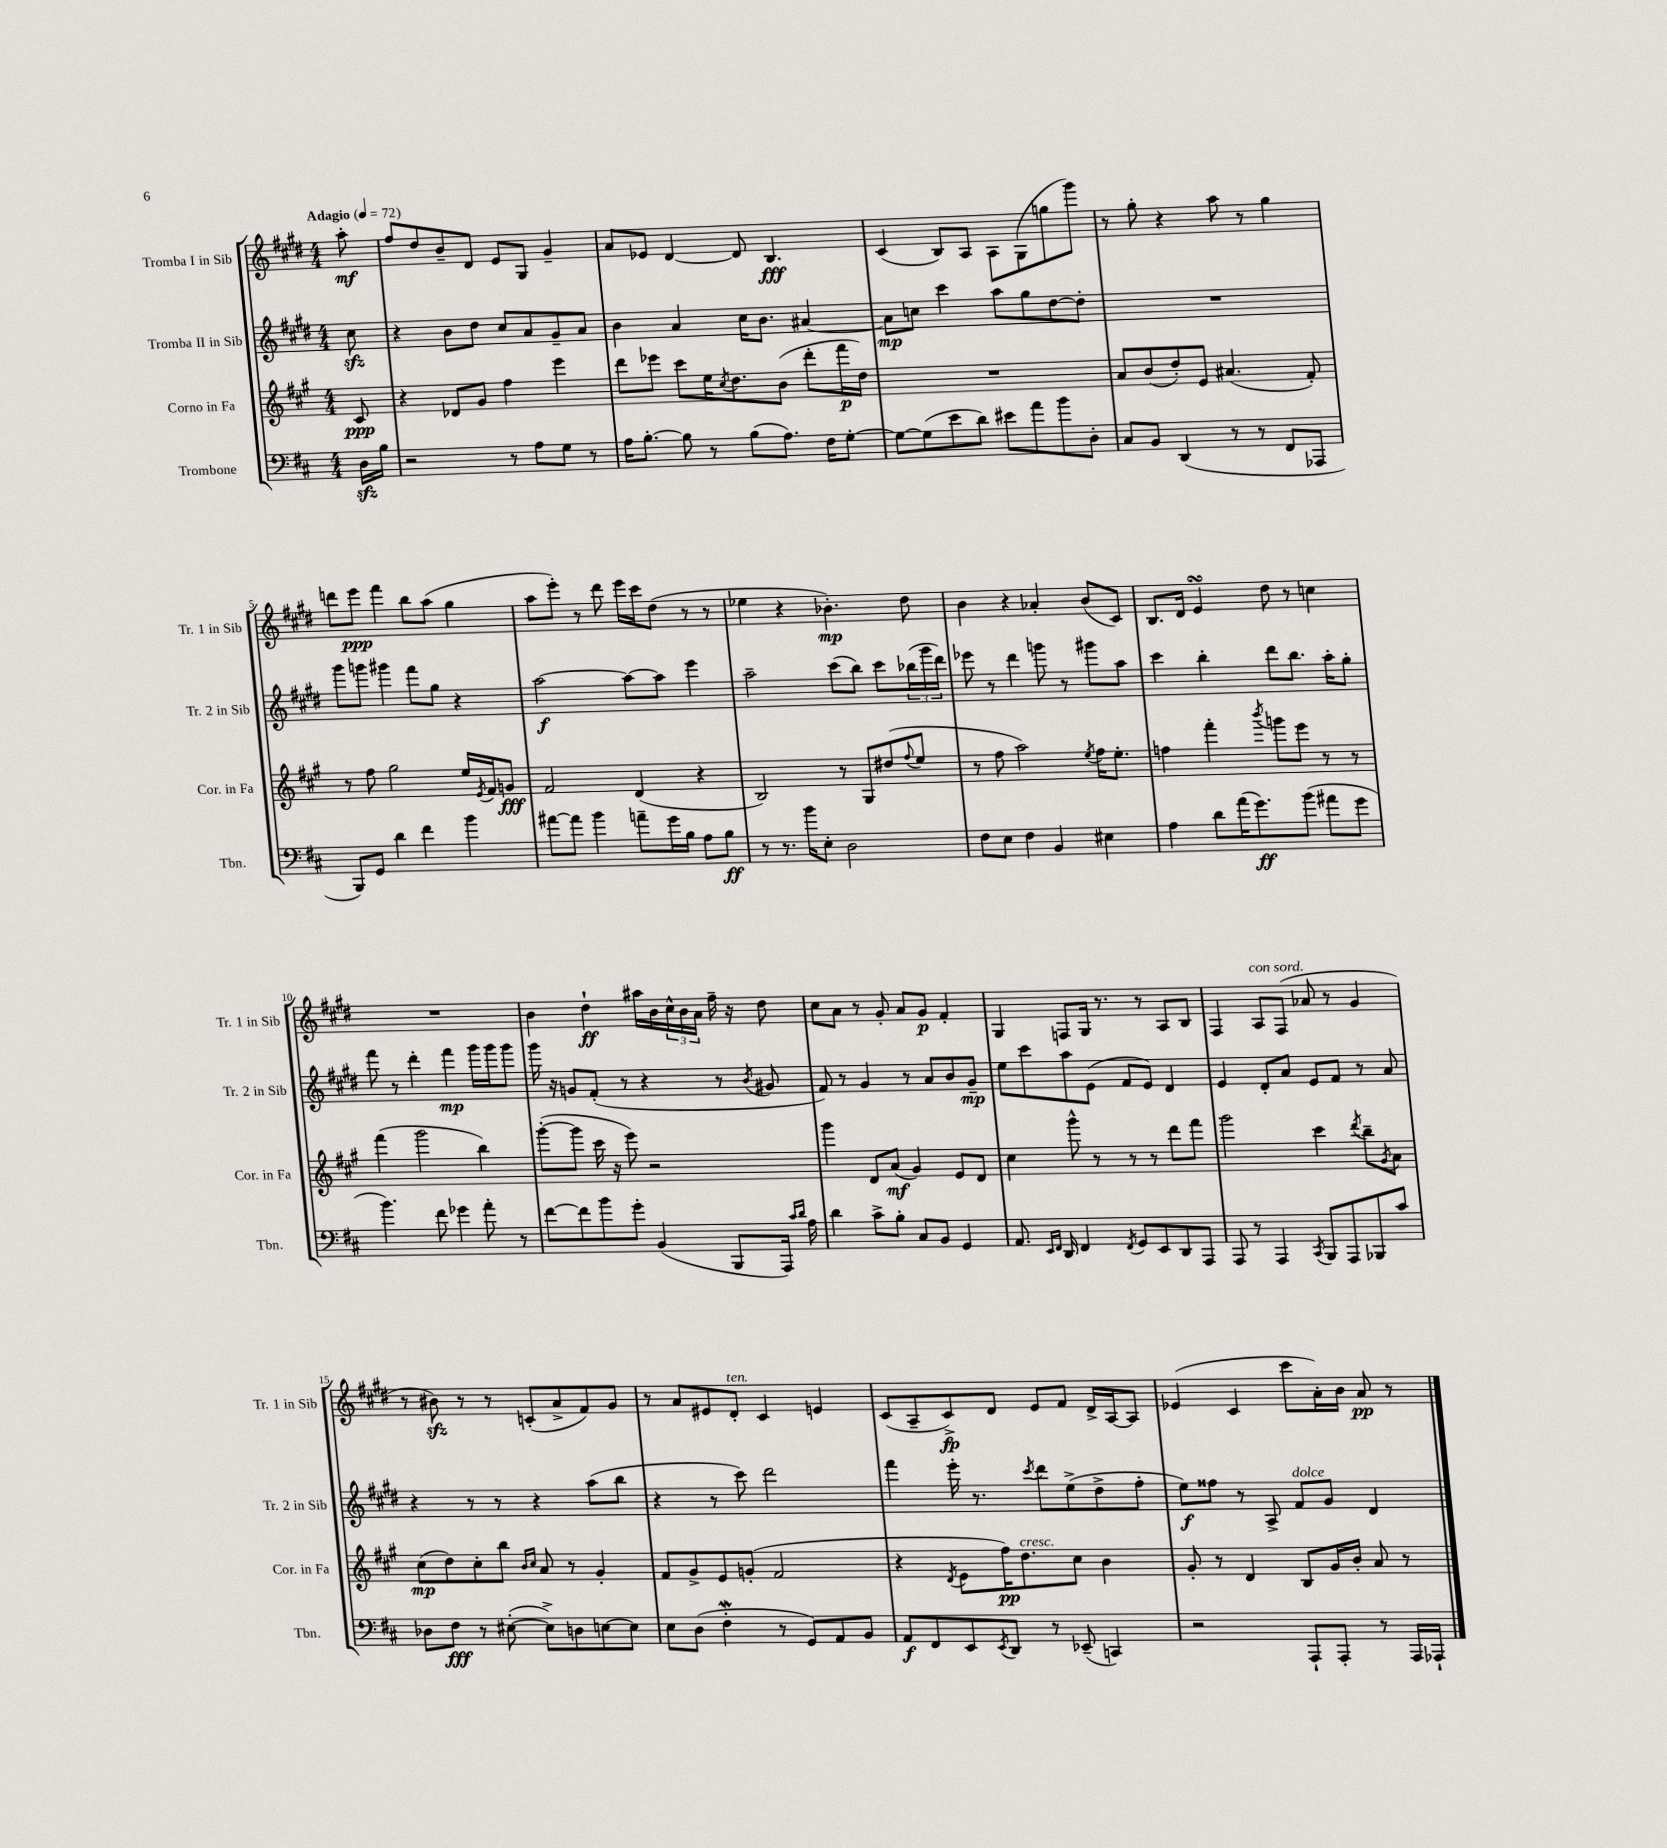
<<
\new StaffGroup <<
\new Staff = "s0" \with { instrumentName = "Tromba I in Sib" shortInstrumentName = "Tr. 1 in Sib" } {
    \clef treble \key e \major \numericTimeSignature \time 4/4 \partial 8 \tempo "Adagio" 4 = 72
    a''8-.\mf |
    fis''8 dis''8 b'8-- dis'8 e'8 gis8 gis'4-- |
    a'8 ees'8 dis'4~ dis'8 b4.\fff |
    cis'4( b8) a8 a8 gis8( g''8 gis'''8) |
    r8 gis''8-. r4 a''8 r8 gis''4 |
    d'''8 e'''8\ppp fis'''4 b''8 a''8( gis''4 |
    a''8 e'''8-.) r8 dis'''8 e'''16 cis'''16 dis''8( r8 r8 |
    ees''4 r4 bes'4.-.\mp) dis''8 |
    b'4 r4 aes'4-. b'8( cis'8) |
    b8. dis'16 e'4\turn dis''8 r8 c''4 |
    R1 |
    b'4 dis''4-!\ff ais''16 b'16 \tuplet 3/2 { cis''16-^ b'16 a'16 } fis''16-- r16 dis''8 |
    cis''8 a'8 r8 gis'8-. a'8 gis'8\p fis'4-. |
    gis4 f8 gis16 r8. r8 a8 b8 |
    fis4 a8^\markup { \italic "con sord." } fis8( aes'8 r8 gis'4 |
    r8 bis'8\sfz) r8 r8 c'8-.( a'8-> fis'8) gis'8 |
    r8 a'8 eis'8 dis'8-.^\markup { \italic "ten." } cis'4 e'4 |
    cis'8( a8-- cis'8->\fp) dis'8 e'8 fis'8 dis'16-> a16~ a8 |
    ees'4( cis'4 cis'''8 a'16-.) b'16 a'8\pp r8 \bar "|." |
}
\new Staff = "s1" \with { instrumentName = "Tromba II in Sib" shortInstrumentName = "Tr. 2 in Sib" } {
    \clef treble \key e \major \numericTimeSignature \time 4/4 \partial 8
    cis''8\sfz |
    r4 b'8 dis''8 cis''8 a'8 gis'8-- a'8 |
    b'4 a'4 cis''16 b'8. ais'4~ |
    ais'8\mp c''8 cis'''4 a''8 gis''8 dis''8~ dis''8-. |
    R1 |
    gis'''8 g'''8 gis'''4 fis'''8 gis''8 r4 |
    a''2~\f a''8~ a''8 e'''4 |
    a''2-- cis'''8( b''8) cis'''8 \tuplet 3/2 { bes''16( gis'''16 dis'''16) } |
    ees'''8 r8 dis'''4 g'''8 r8 gis'''8 a''8 |
    cis'''4 b''4-. dis'''8 b''8. a''16-. gis''8-. |
    fis'''8 r8 dis'''4-. fis'''4\mp gis'''16 gis'''16 gis'''8 |
    gis'''16 r16 g'8 fis'8-.( r8 r4 r8 \acciaccatura { b'8 } gis'8 |
    fis'8) r8 gis'4 r8 a'8 b'8 gis'8--\mp |
    e''8 cis'''8 a''8 e'8( fis'8 e'8) dis'4 |
    e'4 dis'8-. a'8 e'8 fis'8 r8 a'8 |
    r4 r8 r8 r4 a''8( b''8 |
    r4 r8 cis'''8) dis'''2 |
    fis'''4 e'''16-. r8. \acciaccatura { cis'''8 } dis'''8 e''8->( dis''8-> fis''8-. |
    e''8\f) fisis''8 r8 a8-> fis'8^\markup { \italic "dolce" } gis'8 dis'4 \bar "|." |
}
\new Staff = "s2" \with { instrumentName = "Corno in Fa" shortInstrumentName = "Cor. in Fa" } {
    \clef treble \key a \major \numericTimeSignature \time 4/4 \partial 8
    cis'8\ppp |
    r4 des'8 gis'8 fis''4 e'''4 |
    d'''8 ees'''8 cis'''8 e''16 \acciaccatura { cis''8 } d''8. b'8( d'''8-. fis'''16\p d''16) |
    R1 |
    a'8 b'8( d''8-.) e'8 ais'4.( fis'8-.) |
    r8 fis''8 gis''2 e''16 \acciaccatura { e'8 } fis'16 g'8\fff |
    fis'2 d'4( r4 |
    b2) r8 gis8 dis''8( \appoggiatura { fis''8 } e''8 |
    r8 fis''8 a''2) \acciaccatura { e''8 } fis''16 e''8.-. |
    f''4 fis'''4-. \acciaccatura { b'''8 } g'''8 e'''8 r8 r8 |
    fis'''4( gis'''2 b''4) |
    gis'''8~-.( gis'''8 cis'''16 r16 e'''8) r2 |
    gis'''4 d'8 a'8\mf( gis'4) e'8 d'8 |
    cis''4 gis'''8-^ r8 r8 r8 d'''8 fis'''8 |
    gis'''2 cis'''4 \acciaccatura { d'''8 } b''8-- \acciaccatura { gis'8 } a'8 |
    cis''8\mp( d''8) cis''8-. b''8 \grace { b'16 cis''16 } a'8 r8 gis'4-. |
    fis'8 gis'8-> e'8 g'8-.( fis'2 |
    r4 \acciaccatura { d'8 } e'8 fis''16\pp) d''8.^\markup { \italic "cresc." } cis''8 b'4 |
    gis'8-. r8 d'4 b8 gis'16 b'16-. a'8 r8 \bar "|." |
}
\new Staff = "s3" \with { instrumentName = "Trombone" shortInstrumentName = "Tbn." } {
    \clef bass \key d \major \numericTimeSignature \time 4/4 \partial 8
    d16\sfz b16 |
    r2 r8 a8 g8 r8 |
    a16 b8.~-. b8 r8 b8( a8.) fis16 g8~-. |
    g8~ g8( e'8 d'8) eis'8 a'8 b'8 d8-. |
    cis8 b,8 d,4( r8 r8 fis,8 aes,,8 |
    b,,8) g,8 d'4 fis'4 b'4 |
    ais'8~ ais'8 b'4 a'8-- g'16 b16 a8 b8\ff |
    r8 r8. b'16 e8-. d2 |
    fis8 e8 fis4 b,4 eis4 |
    a4 d'8 a'16( g'8.\ff) b'8( ais'8 g'8 |
    b'4.) fis'8 ges'4 a'8-. r8 |
    fis'8~ fis'8 b'8 g'8-. b,4( b,,8 a,,16) \grace { cis'16 d'16 } a16 |
    d'4 cis'8-> b8-. cis8 b,8 g,4 |
    a,8. \grace { e,16 fis,16 } d,16 fis,4 \acciaccatura { fis,8 } g,8 e,8 d,8 a,,8 |
    a,,8 r8 a,,4 \acciaccatura { cis,8 } b,,8 a,,8 bes,,8 cis'8 |
    des8 fis8\fff r8 eis8~-.( eis8->) d8 e8~ e8 |
    e8 d8( fis4-.\mordent r8 g,8) a,8 b,8 |
    a,8\f fis,8 e,8 \acciaccatura { e,8 } d,8 r8 ees,8--( c,4) |
    r2 a,,8-! a,,8-. r8 a,,16 aes,,16-! \bar "|." |
}
>>
>>
